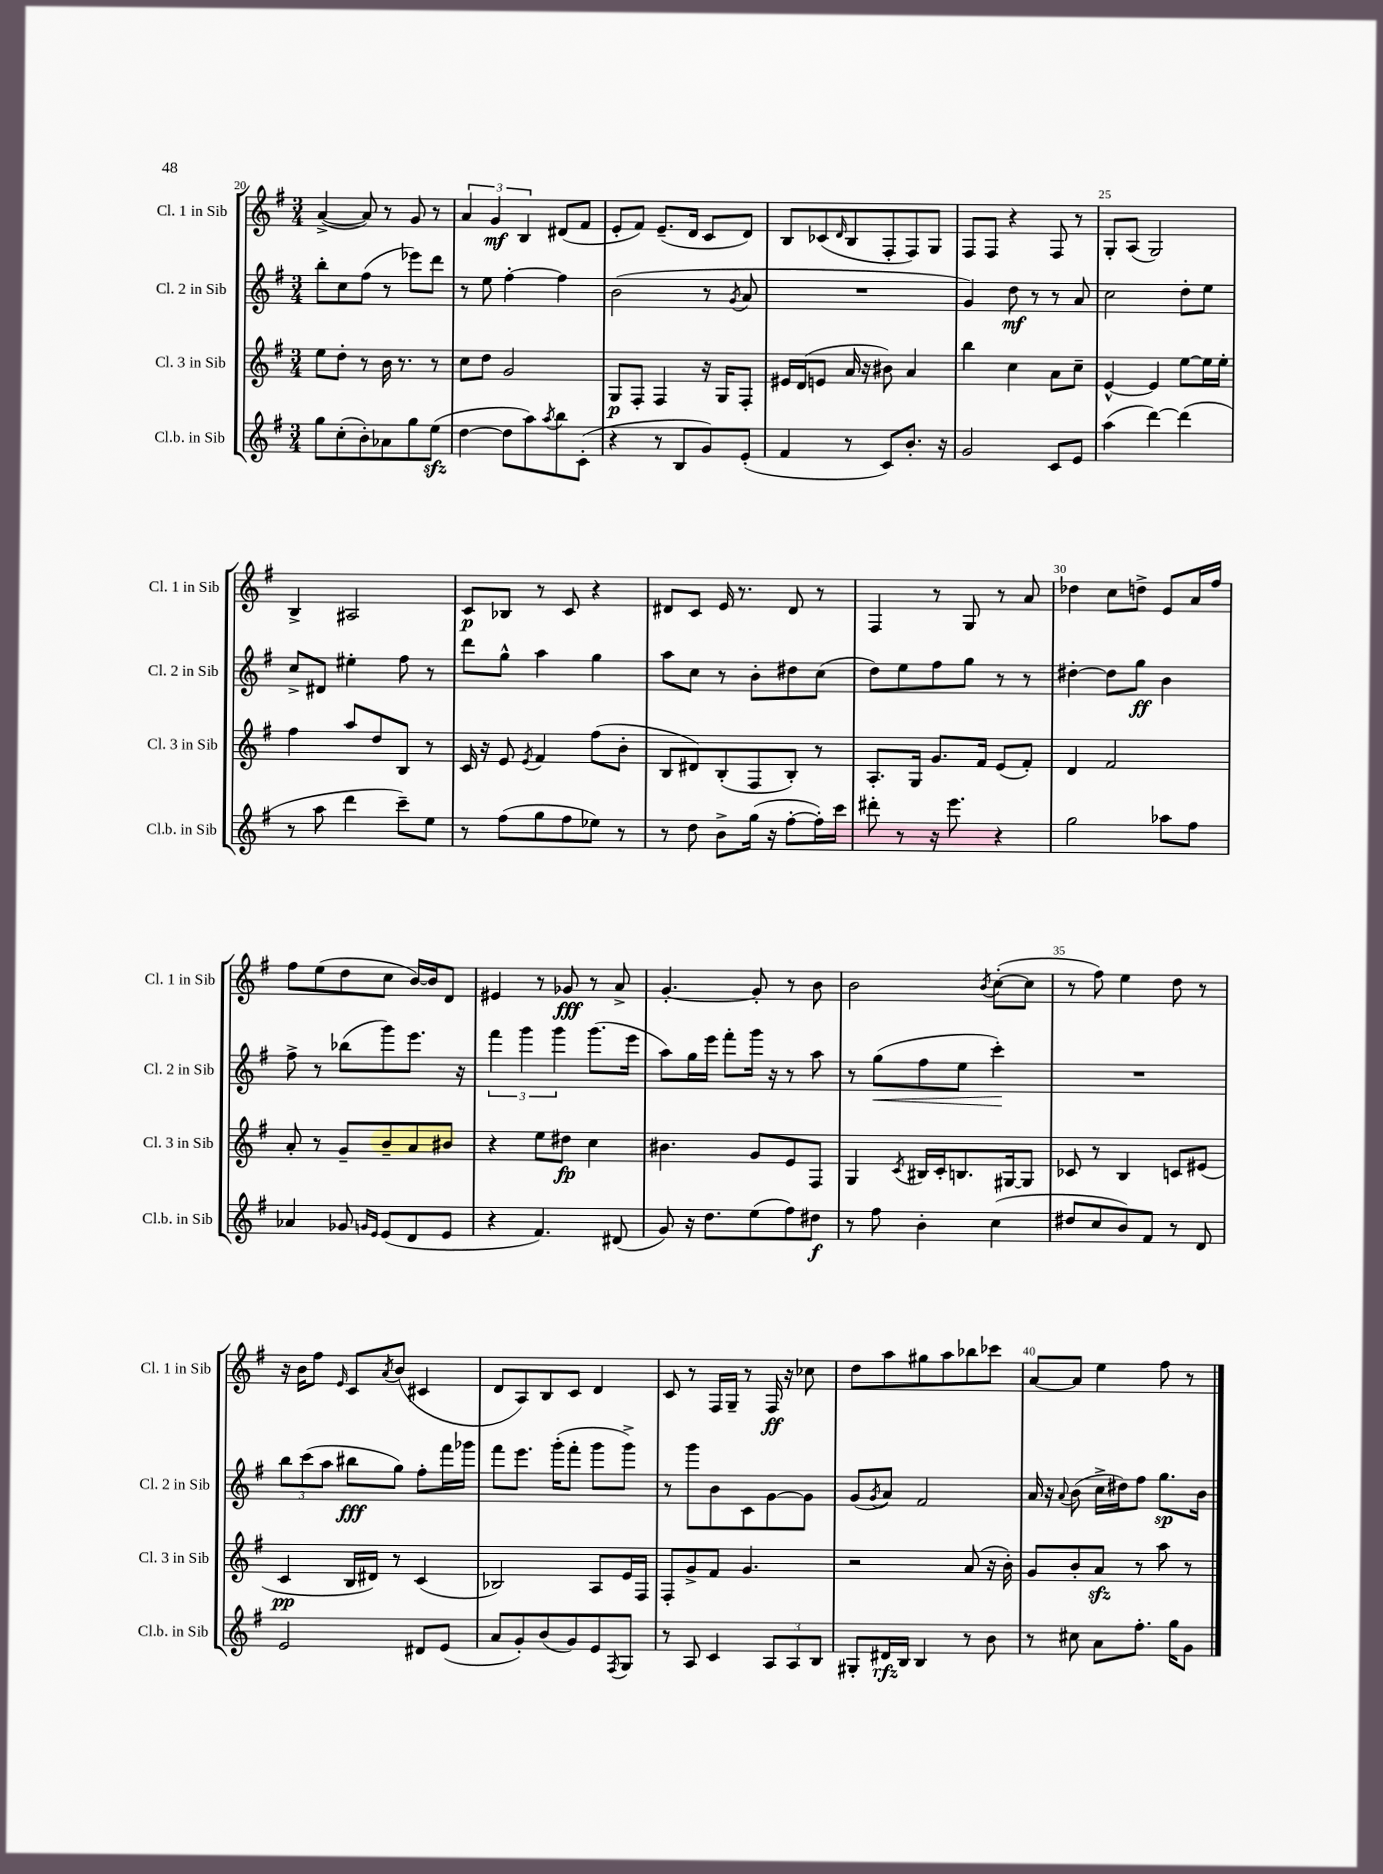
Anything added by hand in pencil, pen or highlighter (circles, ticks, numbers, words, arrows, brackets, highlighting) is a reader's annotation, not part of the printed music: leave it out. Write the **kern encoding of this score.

**kern	**kern	**kern	**kern
*staff4	*staff3	*staff2	*staff1
*clefG2	*clefG2	*clefG2	*clefG2
*k[f#]	*k[f#]	*k[f#]	*k[f#]
*M3/4	*M3/4	*M3/4	*M3/4
8gg	8ee	8bb'	([4a^
(8cc'	8dd'	8cc	.
8b')	8r	(8ff#	8a])
8a-	16b	8r	8r
.	8.r	.	.
8gg	.	8eee-)	8g
(8ee	8r	8ddd	8r
=	=	=	=
[4dd	8cc	8r	6a
.	8dd	8ee	.
.	.	.	6g
8dd]	2g	[4ff#'	.
.	.	.	6B
8aa)	.	.	.
8qaa	.	.	.
8bb	.	4ff#]	(8d#
(8c'	.	.	8f#
=	=	=	=
4r	8G	(2b	8e'
.	8F#'	.	8f#)
8r	4F#	.	(8.e~
8B	.	.	.
.	.	.	16d
8g)	16r	8r	8c
.	16G	.	.
.	.	8qg	.
(8e'	8F#'	8a	8d)
=	=	=	=
4f#	16e#	2.r	8B
.	(16d	.	.
.	8e	.	(8c-
.	.	.	16qqd
8r	16a	.	8B
.	16r	.	.
8c)	8b#)	.	8F#'
8.b'	4a	.	8F#)
.	.	.	8G
16r	.	.	.
=	=	=	=
2g	4bb	4g)	8F#
.	.	.	8F#
.	4cc	8dd	4r
.	.	8r	.
8c	8a	8r	8F#
8e	8cc~	8a	8r
=	=	=	=
(4aa	[4e^^	2cc	8G'
.	.	.	(8A
[4ddd)	4e]	.	2G)
(4ddd]	[8ee	8dd'	.
.	16ee]	8ee	.
.	16ee'	.	.
=	=	=	=
8r	4ff#	8cc^	4B^
8aa	.	8d#	.
4ddd	8aa	4ee#'	2A#
.	8dd	.	.
8ccc~)	8B	8ff#	.
8ee	8r	8r	.
=	=	=	=
8r	16c	8ddd	8c
.	16r	.	.
(8ff#	8e	8gg^^	8B-
.	8qe	.	.
8gg	4f#	4aa	8r
8ff#	.	.	8c
8ee-)	(8ff#	4gg	4r
8r	8b'	.	.
=	=	=	=
8r	8B	8aa	8d#
8dd	8d#)	8cc	8c
8b^	(8B'	8r	16e
.	.	.	8.r
(16gg	8F#	8b'	.
16r	.	.	.
[8ff#'	8B')	8dd#	8d#
16ff#'])	8r	(8cc	8r
16ccc	.	.	.
=	=	=	=
8ddd#'	8.A'	8dd)	4F#
8r	.	8ee	.
.	16G	.	.
16r	8.g	8ff#	8r
8.eee	.	.	.
.	.	8gg	8G
.	16f#	.	.
4r	(8e	8r	8r
.	8f#')	8r	8a
=	=	=	=
2gg	4d	[4dd#'	4dd-
.	2f#	8dd#]	8cc
.	.	8gg	8dd^
8aa-	.	4b	8e
8ff#	.	.	16a
.	.	.	16ff#
=	=	=	=
4a-	8a'	8ff#^	8ff#
.	8r	8r	(8ee
8g-	8g~	(8bb-	8dd
16qqg	.	.	.
16qqe	.	.	.
(8e	8b~	8ggg)	8cc
8d	8a	8.eee	[16b)
.	.	.	16b]
8e	8b#	.	8d
.	.	16r	.
=	=	=	=
4r	4r	6fff#	4e#
.	.	6ggg	.
4.f#)	8ee	.	8r
.	.	6ggg	.
.	8dd#	.	8g-
.	4cc	(8.ggg	8r
(8d#	.	.	8a^
.	.	16eee	.
=	=	=	=
8g)	4.b#	8aa)	[4.g'
16r	.	16gg	.
8.dd	.	16eee	.
.	.	8fff#'	.
(8ee	8g	16ggg	8g']
.	.	16r	.
8ff#)	8e	8r	8r
8dd#	8F#	8aa	8b
=	=	=	=
8r	4G	8r	2b
8ff#	.	(8gg	.
.	8qc	.	.
4b'	16B#	8ff#	.
.	16c'	.	.
.	8.B	8ee	.
.	.	.	8qb
(4cc	.	4ccc')	([8cc'
.	[16G#	.	.
.	8G#]	.	8cc]
=	=	=	=
8dd#	8c-	2.r	8r
8cc	8r	.	8ff#)
8b)	4B	.	4ee
8f#	.	.	.
8r	8c	.	8dd
8d	(8e#	.	8r
=	=	=	=
2e	4c	12bb	16r
.	.	.	16b
.	.	(12ccc	.
.	.	.	8ff#
.	.	12aa	.
.	.	.	16qqe
.	16B	8bb#	8c
.	16d#)	.	.
.	.	.	8qa
.	8r	8gg)	(8b
8d#	(4c	8ff#'	4c#
(8e	.	16fff#	.
.	.	16ggg-	.
=	=	=	=
8a	2B-)	8fff#	8d
8g')	.	8.eee	8A)
(8b	.	.	8B
.	.	(16ggg'	.
8g)	.	8fff#'	8c
8e	8A	8ggg	4d
8qF#	.	.	.
8G	16e	8ggg^)	.
.	16F#	.	.
=	=	=	=
8r	8F#'	8r	8c
8A	8g^	8ggg	8r
4c	8f#	8b	16F#
.	.	.	16G~
.	4.g	8c	8r
12A	.	[8g	16F#
.	.	.	16r
12A	.	.	.
.	.	8g]	8cc-
12B	.	.	.
=	=	=	=
8G#'	2r	(8g	8dd
.	.	8qg	.
16d#	.	8a)	8aa
16B	.	.	.
4B	.	2f#	8gg#
.	.	.	8aa
8r	(8a	.	8bb-
8b	16r	.	8ccc-
.	16b')	.	.
=	=	=	=
8r	8g	16a	[8a
.	.	16r	.
.	.	8qqa	.
8cc#	8b'	(8b	8a]
8a	8a	16cc^	4ee
.	.	16dd#)	.
8.ff#'	8r	8ff#	.
.	8aa	8.gg	8ff#
16gg	.	.	.
8g	8r	.	8r
.	.	16b	.
==	==	==	==
*-	*-	*-	*-
